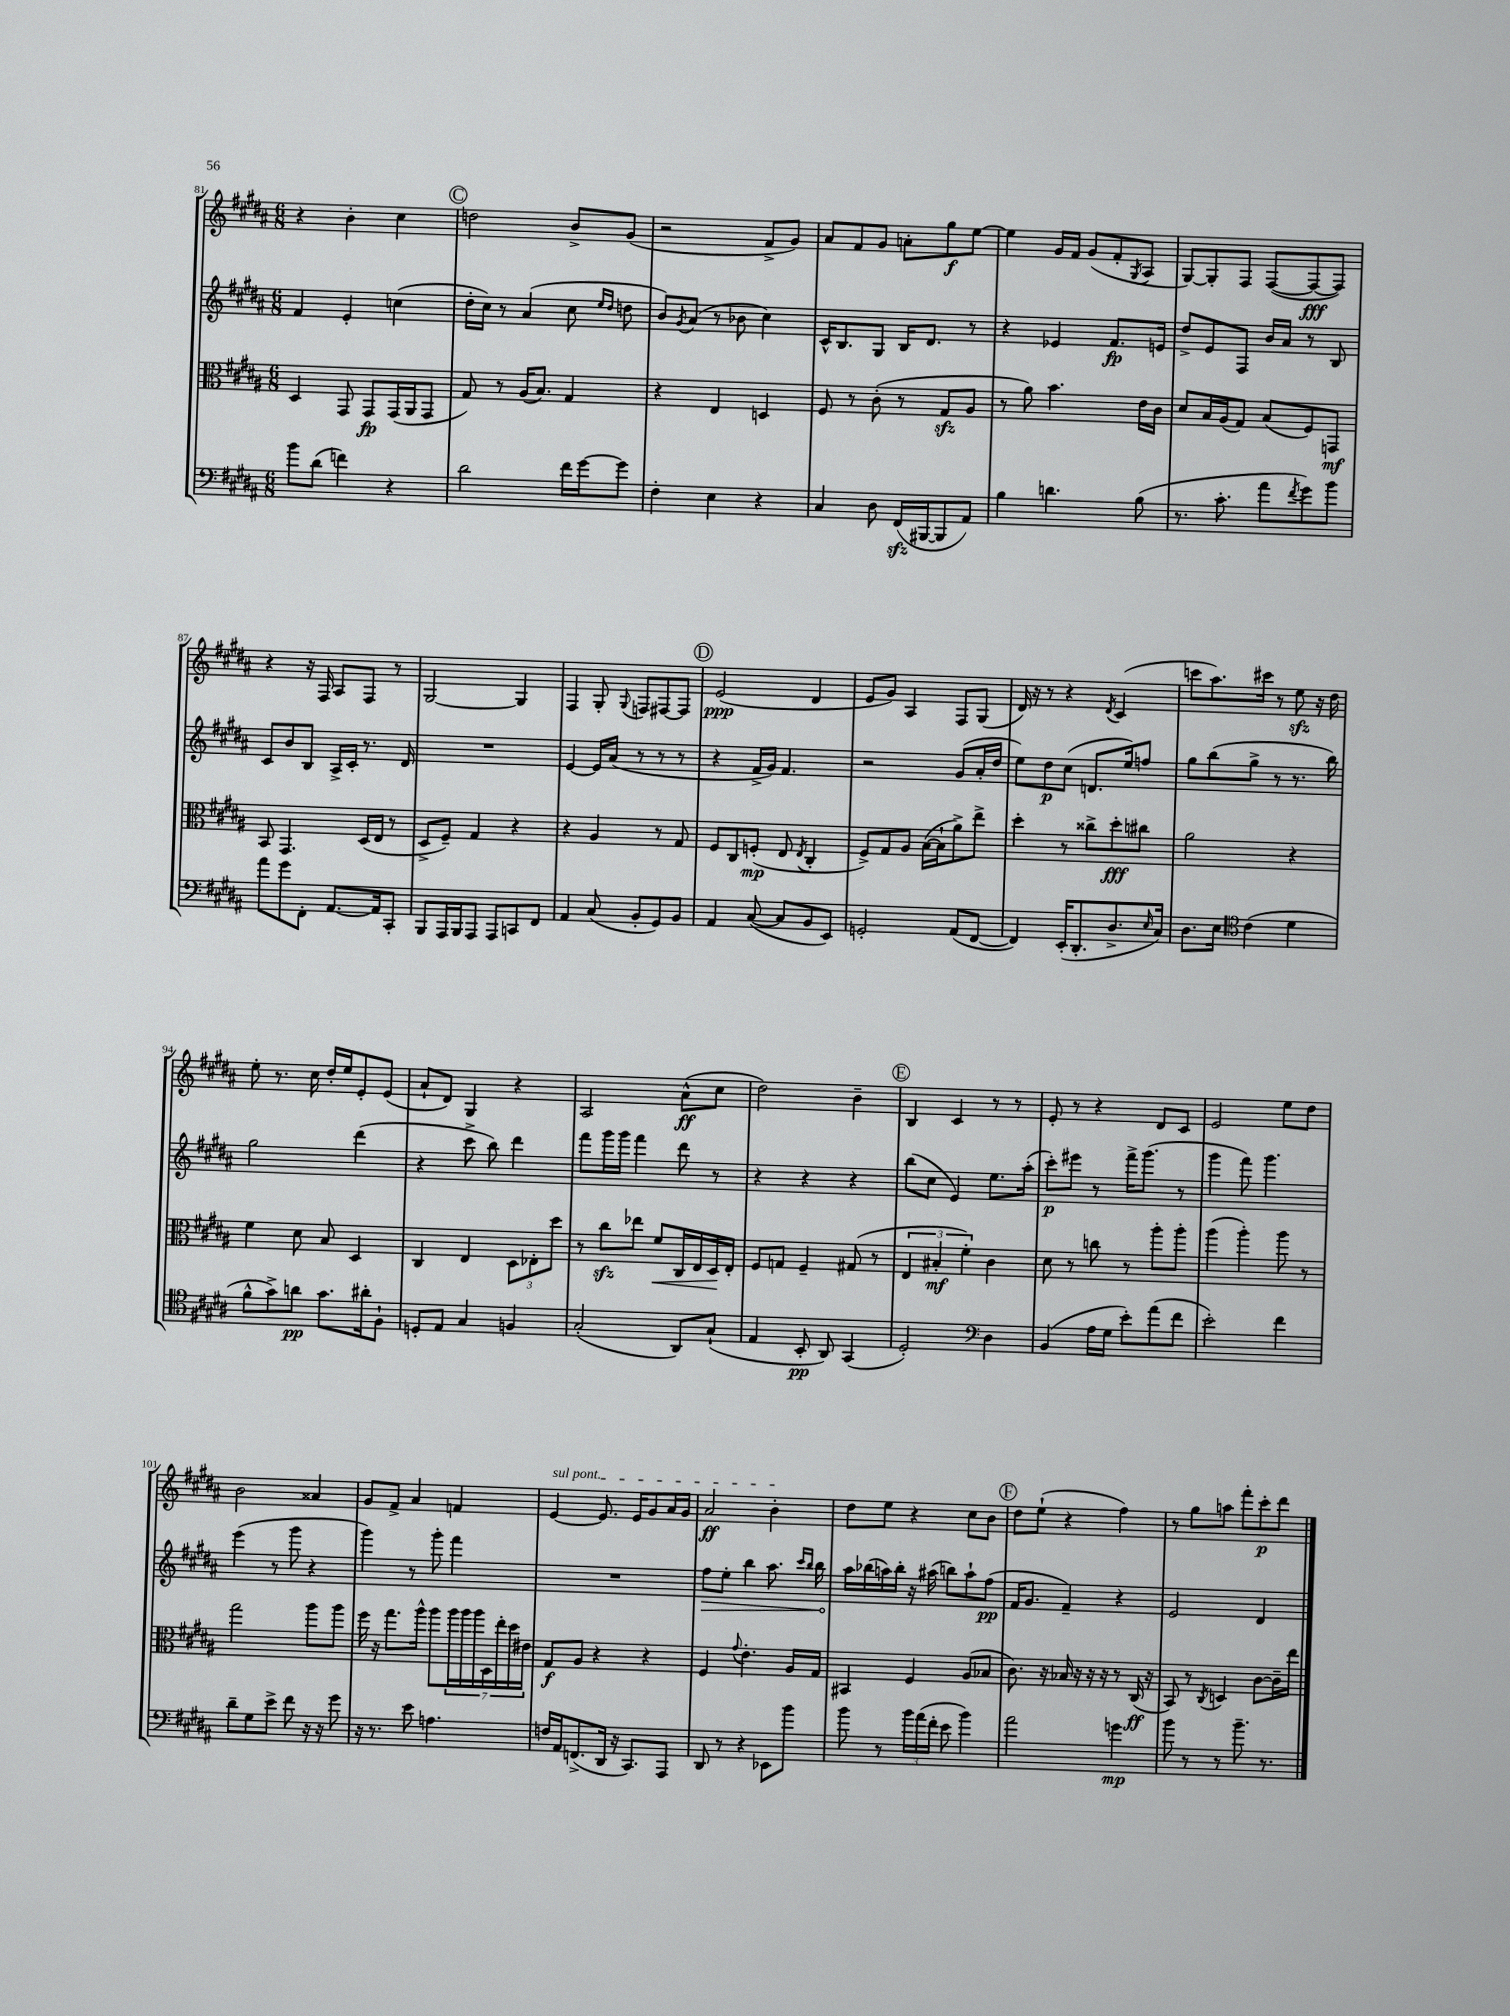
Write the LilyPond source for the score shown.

<<
\new StaffGroup <<
\new Staff = "s0" {
    \clef treble \key b \major \numericTimeSignature \time 6/8
    r4 b'4-. cis''4 |
    \mark \markup { \circle "C" } d''2 b'8-> gis'8( |
    r2 fis'8-> gis'8) |
    ais'8 fis'8 gis'8 a'8-. gis''8\f e''8~ |
    e''4 gis'16 fis'16 gis'8( fis'8-. \acciaccatura { gis8 } ais8 |
    gis8~) gis8-. fis8 fis8~( fis8~\fff fis8) |
    r4 r16 fis16 ais8 fis8 r8 |
    gis2~ gis4 |
    fis4 gis8-. \appoggiatura { gis8 } f8 fis8~ fis8 |
    \mark \markup { \circle "D" } e'2\ppp( dis'4 |
    e'8 gis'8) ais4 fis8 gis8( |
    dis'16) r16 r8 r4 \acciaccatura { dis'8 } cis'4( |
    c'''8 ais''8.) cis'''16 r8 e''8\sfz r16 dis''16 |
    e''8-. r8. cis''16 dis''16-. e''16 e'8-. e'8( |
    ais'8-! dis'8) gis4 r4 |
    ais2 ais'8-^\ff( cis''8 |
    dis''2) b'4-- |
    \mark \markup { \circle "E" } b4 cis'4 r8 r8 |
    e'8-. r8 r4 dis'8 cis'8 |
    e'2 e''8 dis''8 |
    b'2 aisis'4 |
    gis'8 fis'8-> ais'4 f'4 |
    \once \override TextSpanner.bound-details.left.text = \markup { \italic "sul pont." } e'4~\startTextSpan e'8. e'16 gis'8 ais'16 gis'16 |
    ais'2\ff b'4-.\stopTextSpan |
    dis''8 e''8 r4 cis''8 b'8 |
    \mark \markup { \circle "F" } dis''8 e''8-!( r4 fis''4) |
    r8 gis''8 a''8 fis'''8-. cis'''8-.\p dis'''8 \bar "|." |
}
\new Staff = "s1" {
    \clef treble \key b \major \numericTimeSignature \time 6/8
    fis'4 e'4-. c''4( |
    \mark \markup { \circle "C" } dis''16-. cis''16) r8 ais'4( cis''8 \grace { e''16 dis''16 } d''8 |
    b'8) \acciaccatura { gis'8 } ais'8( r8 bes'8 cis''4) |
    cis'16-^ b8. gis8 b16 dis'8. r8 |
    r4 ees'4 fis'8.\fp e'16 |
    dis''8-> e'8 fis8 b'16 ais'16 r8 b8 |
    cis'8 b'8 b8 ais16-> cis'16-. r8. dis'16 |
    R2. |
    e'4~ e'16 ais'16( r8 r8 r8 |
    \mark \markup { \circle "D" } r4 fis'16-> gis'16) fis'4. |
    r2 gis'8( ais'16-. dis''16 |
    e''8) dis''8\p cis''8( d'8. e''16) f''8 |
    gis''8 b''8( gis''8-> r8 r8. b''16) |
    gis''2 dis'''4( |
    r4 cis'''8-> b''8) dis'''4 |
    fis'''8 gis'''16 gis'''16 fis'''4 dis'''8 r8 |
    r4 r4 r4 |
    \mark \markup { \circle "E" } b''8( cis''8 e'4) e''8. ais''16-.( |
    cis'''8-.\p) eis'''8 r8 fis'''16-> gis'''8.( r8 |
    gis'''4 fis'''8) gis'''4. |
    e'''4( r8 gis'''8 r4 |
    gis'''4) r8 gis'''8-. fis'''4 |
    R2. |
    \once \override Hairpin.circled-tip = ##t fis''8\> e''8-. b''4 ais''8. \grace { cis'''16 b''16 } b''16 |
    ais''16\! bes''16( a''16) bes''16-. r16 ais''16( b''8) ais''8-! fis''8\pp( |
    \mark \markup { \circle "F" } fis'16 gis'8. fis'4--) r4 |
    e'2 dis'4 \bar "|." |
}
\new Staff = "s2" {
    \clef alto \key b \major \numericTimeSignature \time 6/8
    dis4 gis,8 gis,8\fp gis,16( ais,16 gis,8 |
    \mark \markup { \circle "C" } gis8) r8 ais16( b8.) gis4 |
    r4 e4 d4 |
    fis8 r8 cis'8-.( r8 gis8\sfz ais8 |
    r8 ais'8) b'4. e'16 cis'16 |
    dis'8 b16 ais16( gis8) b8( fis8) g,8\mf |
    b,8 gis,4. dis16( e16 r8 |
    dis8-> fis8--) gis4 r4 |
    r4 ais4 r8 gis8 |
    \mark \markup { \circle "D" } fis8 cis8 f8-.\mp( e8 \acciaccatura { e8 } cis4-. |
    fis8->) gis8 ais8 b16~( b16-! ais'8->) e''8-> |
    dis''4-. r8 cisis''8-> dis''8-.\fff cis''8 |
    ais'2 r4 |
    fis'4 dis'8 b8 dis4 |
    cis4 e4 \tuplet 3/2 { dis8 ees8-. dis''8 } |
    r8 cis''8\sfz ees''8 fis'8\< cis16 e16 dis16\! e16-. |
    fis8 g8 fis4-- gis8( r8 |
    \mark \markup { \circle "E" } \tuplet 3/2 { e4 bis4-.\mf fis'4-.) } cis'4 |
    dis'8 r8 c''8 r8 ais''8-. ais''8-. |
    ais''4( ais''4-.) ais''8 r8 |
    gis''2 ais''8 ais''8 |
    fis''16 r16 gis''8. ais''16-^ ais''8 \tuplet 7/4 { ais''16 ais''16 ais''16 dis16 e''16-. dis''16 eis'16 } |
    gis8\f ais8 r4 r4 |
    fis4 \appoggiatura { gis'8 } e'4.-. ais16 gis16 |
    bis,4 fis4 ais8( bes8 |
    \mark \markup { \circle "F" } cis'8.) r16 bes16 r16 r16 r16 r8 cis16\ff( r16 |
    b,8) r8 \acciaccatura { cis8 } d4 cis'8~ cis'16-- e''16 \bar "|." |
}
\new Staff = "s3" {
    \clef bass \key b \major \numericTimeSignature \time 6/8
    b'8 dis'8( f'4) r4 |
    \mark \markup { \circle "C" } dis'2 fis'16 gis'16~ gis'8 |
    fis4-. e4 r4 |
    cis4 dis8 fis,16\sfz( bis,,16~ bis,,8 ais,8) |
    b4 d'4. b8( |
    r8. cis'8.-. ais'8 \acciaccatura { fis'8 } gis'8) b'8 |
    ais'8 gis'8 fis,8-. ais,8.~ ais,16 cis,8-. |
    b,,8 ais,,16 b,,16 ais,,8 ais,,8 c,8 fis,8 |
    ais,4 cis8( b,8-. gis,8) b,8 |
    \mark \markup { \circle "D" } ais,4 cis8~( cis8 b,8 e,8) |
    g,2-. ais,8( fis,8~ |
    fis,4) e,16-.( dis,8.-. dis8.-> \grace { e16 } cis16) |
    dis8. e16 \clef tenor cis'4( dis'4 |
    fis'8-^ gis'8->) a'8\pp gis'8. ais'16-. fis8-! |
    d8-. e8 gis4 f4 |
    gis2-.( ais,8) gis8-!( |
    e4 b,8-.\pp ais,8) gis,4( |
    \mark \markup { \circle "E" } dis2-.) \clef bass dis4 |
    b,4( ais16 gis16 e'8-.) ais'8( fis'8 |
    e'2-.) fis'4 |
    dis'8-- gis8 e'8-> fis'8 r16 r16 gis'8 |
    r16 r8. e'8 a4. |
    f16 ais,16 f,8.->( dis,16 r16 cis,8.) ais,,8 |
    dis,8 r8 r4 ees,8 b'8 |
    b'8 r8 \tuplet 3/2 { b'16 ais'16( fis'16-. } e'8 b'4) |
    \mark \markup { \circle "F" } ais'2 g'4\mp |
    b'8 r8 r8 b'8.-- r8. \bar "|." |
}
>>
>>
\layout { \context { \Score currentBarNumber = #81 } }
